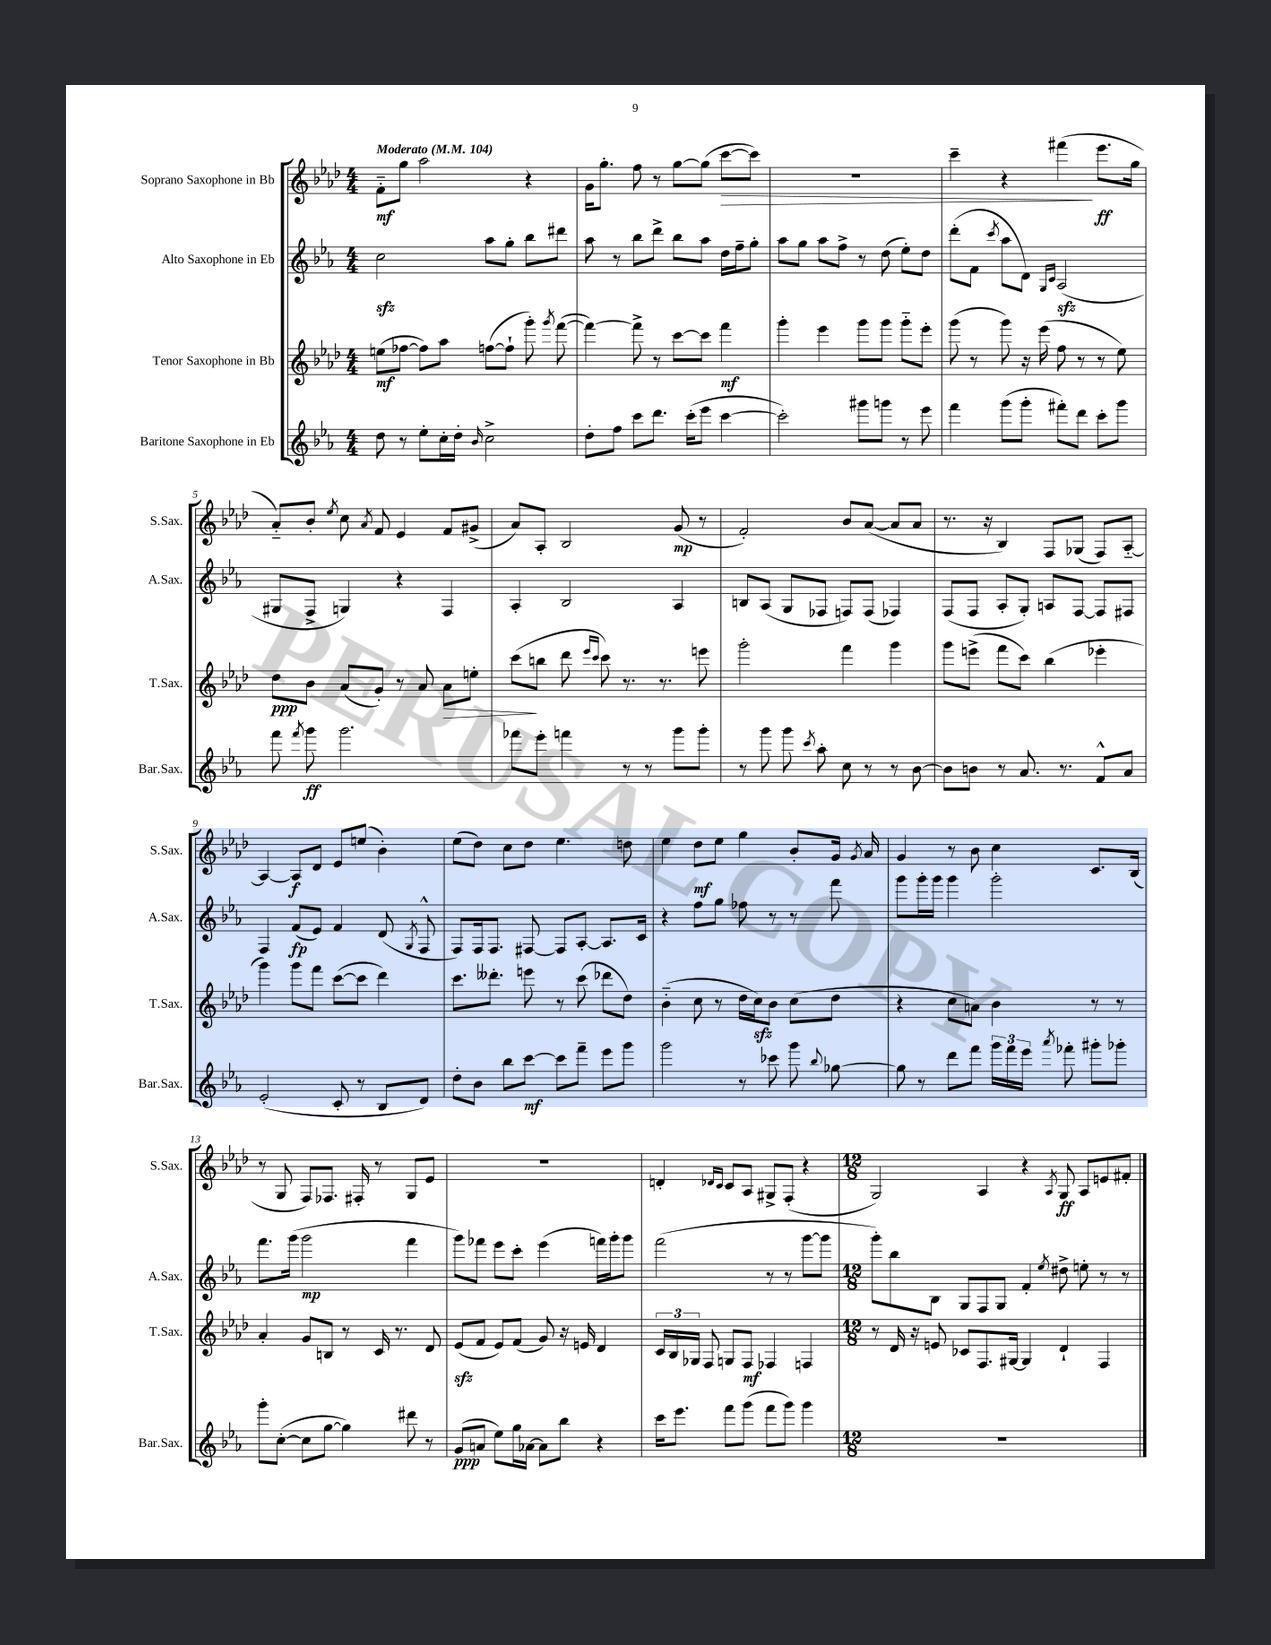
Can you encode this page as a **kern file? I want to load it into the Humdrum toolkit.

**kern	**kern	**kern	**kern
*staff4	*staff3	*staff2	*staff1
*clefG2	*clefG2	*clefG2	*clefG2
*k[b-e-a-]	*k[b-e-a-d-]	*k[b-e-a-]	*k[b-e-a-d-]
*M4/4	*M4/4	*M4/4	*M4/4
*MM104	*MM104	*MM104	*MM104
8dd	(8ee	2cc	8f'~
8r	[8ff-	.	8gg
8ee-'	8ff-])	.	2aa-
16cc'	8aa-	.	.
16dd'	.	.	.
16qqb-	.	.	.
2cc^	([8ff	8aa-	.
.	8ff`]	8gg'	.
.	8ggg')	8bb-	4r
.	8qggg	.	.
.	([8fff	8ddd#	.
=	=	=	=
8dd'	4fff_)	8aa-	16g
.	.	.	8.gg'
8ff	.	8r	.
8ccc	8fff^]	8bb-	8ff
8.ddd	8r	8ddd^	8r
.	[8ccc	8bb-	[8gg
(16ccc'	.	.	.
8eee-	8ccc]	8aa-	(8gg]
[4ccc	4fff	16dd	[8ccc
.	.	16ff~	.
.	.	8gg'	8ccc])
=	=	=	=
2ccc'])	4ggg'	8aa-	1r
.	.	8gg	.
.	4eee-	8aa-	.
.	.	8ff^	.
8ggg#	8ggg	8r	.
8ggg	8ggg	(8dd	.
8r	8ggg'~	8ee-')	.
8eee-	8eee-'	8dd	.
=	=	=	=
4fff	(8ggg	(8ddd'	4ccc~
.	8r	8f	.
.	.	8qccc	.
(8ggg	8ggg)	8aa-	4r
8ggg'	16r	8d)	.
.	(16eee-	.	.
.	.	16qqG	.
.	.	16qqc	.
8fff#')	8ff	(2A-	(4fff#
8ddd	8r	.	.
8ccc'	8r	.	8.eee-
8ggg	8ee-)	.	.
.	.	.	16gg
=	=	=	=
8fff	8dd-	8G#	8a-'~)
8qfff	.	.	.
8ggg	8b-	8F^	8b-'
.	.	.	8qee-
2.ggg	(8a-	4G)	8cc
.	.	.	8qa-
.	8g')	.	8f
.	8r	4r	4e-
.	8a-	.	.
.	8a-	4F	8f
.	8ee'	.	(8g#^
=	=	=	=
8fff-	(8ccc	4A-'	8a-)
8eee-'	8bb	.	8A-'
4fff	8ddd-	2B-	2B-
.	16qqeee-	.	.
.	16qqccc	.	.
.	8ccc)	.	.
8r	8.r	.	.
8r	.	.	.
.	8.r	.	.
8ggg	.	4A-	(8g
8ggg'	8eee	.	8r
=	=	=	=
8r	2ggg'	8B	2f')
8ggg	.	(8A-	.
8ggg	.	8G	.
8qccc	.	.	.
8aa-'	.	8F-	.
8cc	4fff	8F)	8b-
8r	.	(8F	([8a-
8r	4ggg	4F-)	8a-]
[8b-	.	.	8a-
=	=	=	=
8b-]	8ggg	(8F	8.r
8b	(8eee^	8F	.
.	.	.	16r
8r	8fff	8A-'	4B-)
8.a-	8ccc)	8G')	.
.	(4bb-	8A	8F
8.r	.	.	.
.	.	[8F	(8G-
8f^^	4eee-'	8F]	8F)
8a-	.	8F#	[8A-'~
=	=	=	=
(2e-'	4ggg)	4F	4A-_
.	8ggg	(8f	8A-]
.	8fff	8e-)	8d-
8c'	([8ccc	4f	8e-
8r	8ccc]	.	(8ee
8B-	4ddd-)	(8d	4b-')
.	.	8qG	.
8d)	.	8F^^	.
=	=	=	=
8dd'	8.ccc	8F)	(8ee-
8b-	.	16F	8dd-)
.	8.ddd--'	8.F	.
8bb-	.	.	8cc
[8ccc	8eee	[8F#	8dd-
8ccc]	8r	8F#]	4.ee-
8fff~	(8ccc	[8A-'	.
8eee-	8ddd-	8.A-]	.
8ggg	8dd-)	.	8dd
.	.	16c	.
=	=	=	=
2ggg	(4b-'~	4r	4ee-
.	8cc	8ff	8dd-
.	8r	8gg	8ee-
8r	16dd-	8ff-	4gg
.	16cc)	.	.
8ccc-	8b-	8r	.
8ggg	(8cc	8r	8b-'
8qqbb-	.	.	.
[8gg-	8dd-	8fff	16g
.	.	.	8qg
.	.	.	16a-
=	=	=	=
8gg-]	4r	8ggg	4g
8r	.	16ggg'	.
.	.	16ggg	.
8ddd	8cc	4ggg	8r
8fff	8a)	.	8b-
24ggg	4b-	2ggg'	4cc
24fff	.	.	.
24eee-	.	.	.
8qaaa-	.	.	.
8fff-'	.	.	.
8ggg#'	8r	.	8.c
8ggg-'	8r	.	.
.	.	.	(16B-
=	=	=	=
8ggg'	4a-'	8.fff	8r
([8cc'	.	.	8G
.	.	(16ggg	.
8cc]	8g	2ggg	8F)
[8gg	8B	.	8.F-
4gg])	8r	.	.
.	.	.	16F#'
.	16c	.	8r
.	8.r	.	.
8ddd#	.	4fff	8G
8r	8d-	.	8e-
=	=	=	=
(8g	(8e-	8ggg)	1r
8a	8f	8fff-	.
8ee-)	8e-)	8eee-	.
16gg	(8f	8ccc'	.
[16a-	.	.	.
8a-]	8g)	(4eee-	.
8bb-	16r	.	.
.	16e	.	.
4r	4d-	16fff)	.
.	.	16ggg'	.
.	.	8ggg	.
=	=	=	=
16ccc	24c	(2fff	4d'
.	24B-	.	.
8.eee-	.	.	.
.	24G-	.	.
.	8F	.	.
.	.	.	16qqd-
.	.	.	16qqc
8fff	8G	.	8c
(8ggg	8F	.	8A-
8fff	4F-	8r	8G#^
8ggg)	.	8r	(8F'
4ggg	4F	[8ggg	4r
.	.	8ggg]	.
=	=	=	=
*M12/8	*M12/8	*M12/8	*M12/8
1.r	8r	8ggg')	2G)
.	16d-	8bb-	.
.	16r	.	.
.	8e	8B-	.
.	8c-	8G	.
.	8.F	8F	4A-
.	.	8G	.
.	[16G#	.	.
.	4G#]	4f'	4r
.	.	8qee-	8qA-
.	4d-`	8dd#^	8G
.	.	8ee'	8A-
.	4F	8r	8e
.	.	8r	8f#'
==	==	==	==
*-	*-	*-	*-
